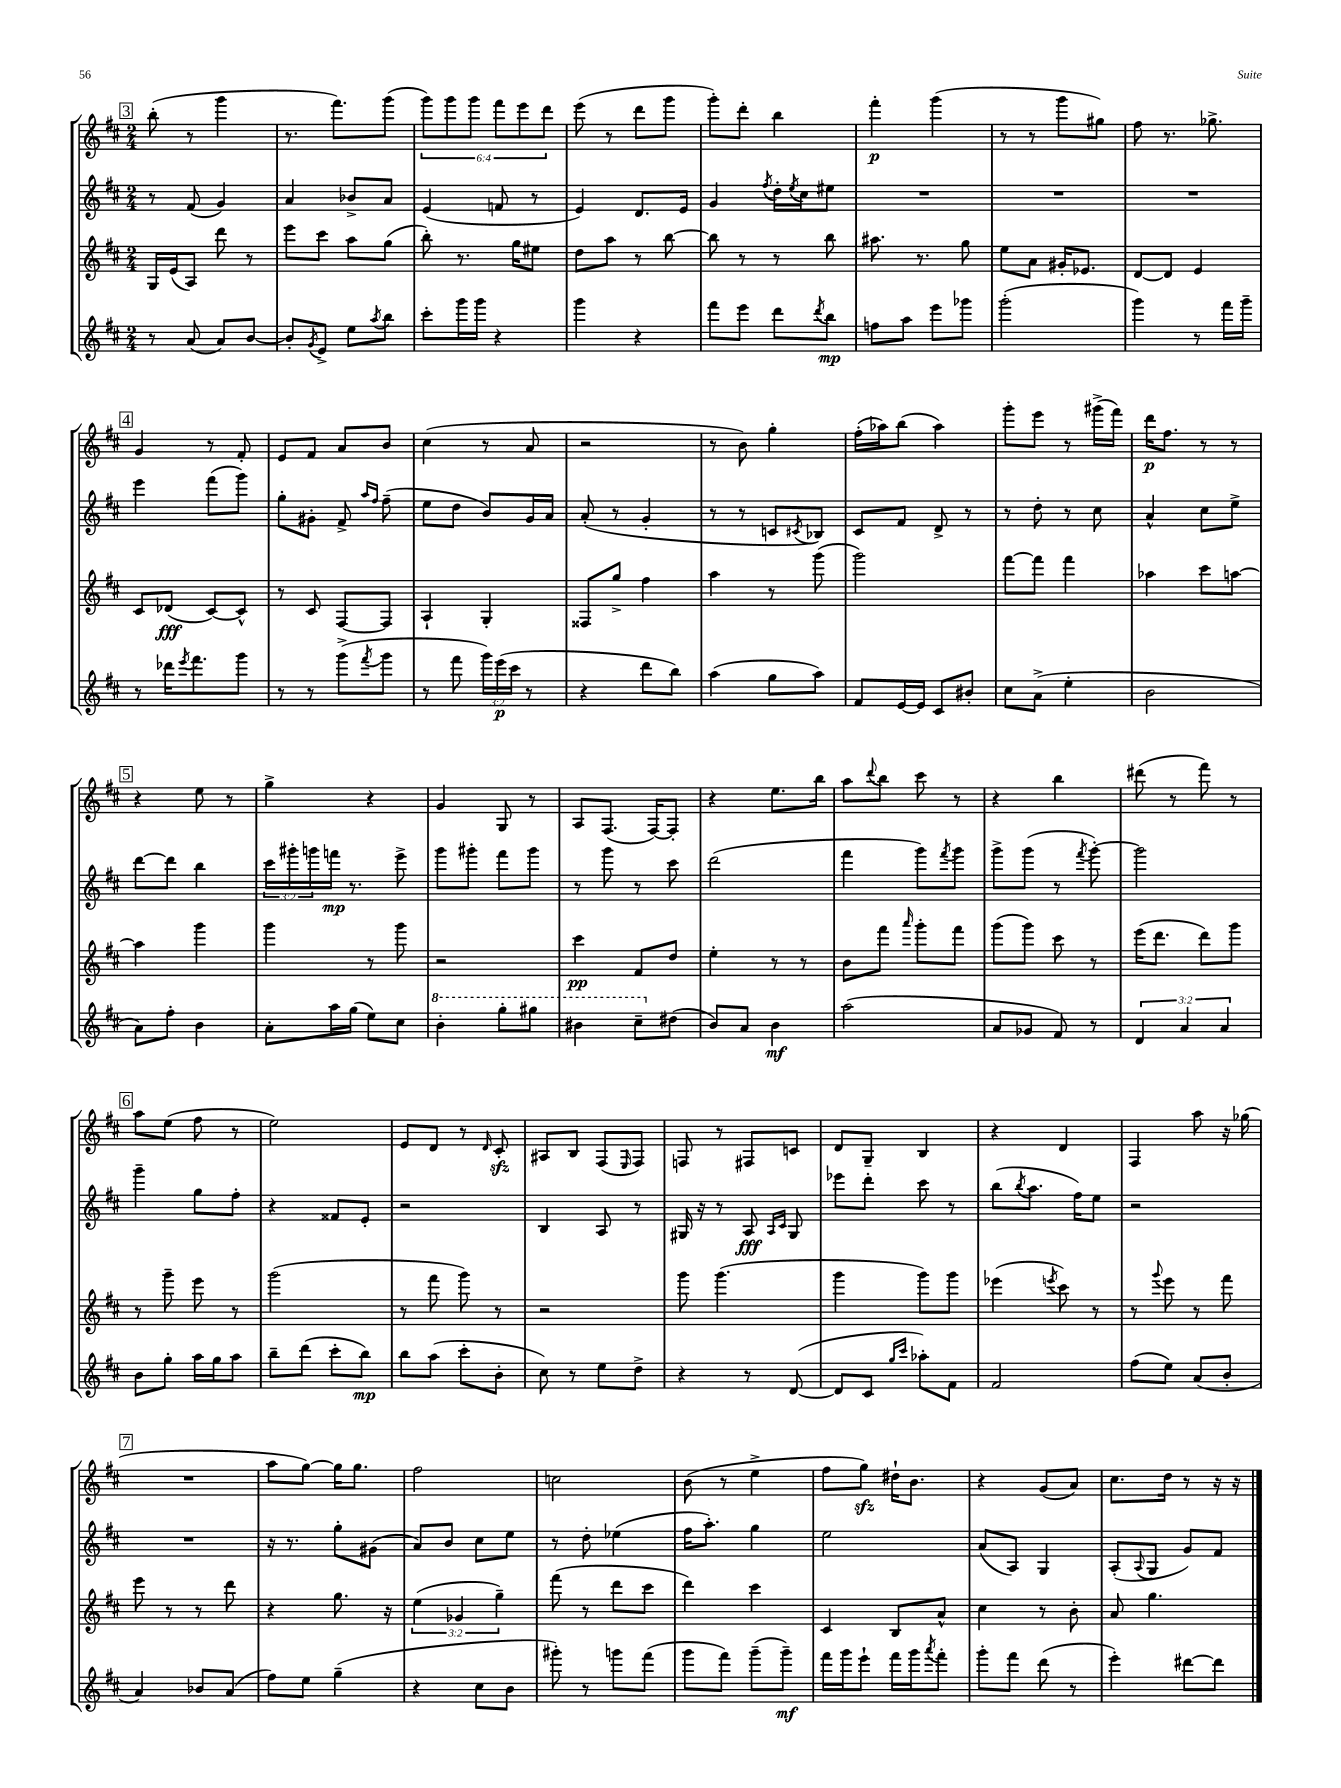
<<
\new StaffGroup <<
\new Staff = "s0" {
    \clef treble \key d \major \numericTimeSignature \time 2/4 \override Staff.TupletNumber.text = #tuplet-number::calc-fraction-text
    \mark \markup { \box "3" } b''8-.( r8 g'''4 |
    r8. fis'''8.) g'''8( |
    \tuplet 6/4 { g'''8) g'''8 g'''8 fis'''8 e'''8 d'''8 } |
    e'''8( r8 d'''8 g'''8 |
    g'''8-.) d'''8-. b''4 |
    fis'''4-.\p g'''4( |
    r8 r8 g'''8 gis''8) |
    fis''8 r8. ges''8.-> |
    \mark \markup { \box "4" } g'4 r8 fis'8-. |
    e'8 fis'8 a'8 b'8 |
    cis''4( r8 a'8 |
    r2 |
    r8 b'8) g''4-. |
    fis''16-.( aes''16) b''8( aes''4) |
    g'''8-. e'''8 r8 gis'''16->( fis'''16) |
    d'''16\p fis''8. r8 r8 |
    \mark \markup { \box "5" } r4 e''8 r8 |
    g''4-> r4 |
    g'4 g8 r8 |
    a8 fis8.( fis16~) fis8-. |
    r4 e''8. b''16 |
    a''8 \appoggiatura { d'''8 } b''8 cis'''8 r8 |
    r4 b''4 |
    dis'''8( r8 fis'''8) r8 |
    \mark \markup { \box "6" } a''8 e''8( fis''8 r8 |
    e''2) |
    e'8 d'8 r8 \grace { d'16 } cis'8-.\sfz |
    ais8 b8 fis8( \grace { e16 } fis8) |
    f8 r8 fis8 c'8 |
    d'8 g8-- b4 |
    r4 d'4 |
    fis4 a''8 r16 ges''16( |
    \mark \markup { \box "7" } R2 |
    a''8 g''8~) g''16 g''8. |
    fis''2 |
    c''2 |
    b'8( r8 e''4-> |
    fis''8 g''8\sfz) dis''16-! b'8. |
    r4 g'8( a'8) |
    cis''8. d''16 r8 r16 r16 \bar "|." |
}
\new Staff = "s1" {
    \clef treble \key d \major \numericTimeSignature \time 2/4 \override Staff.TupletNumber.text = #tuplet-number::calc-fraction-text
    \mark \markup { \box "3" } r8 fis'8( g'4) |
    a'4 bes'8-> a'8 |
    e'4( f'8 r8 |
    e'4) d'8. e'16 |
    g'4 \acciaccatura { fis''8 } d''16-. \acciaccatura { e''8 } cis''16 eis''8 |
    R2 |
    R2 |
    R2 |
    \mark \markup { \box "4" } e'''4 fis'''8( g'''8) |
    g''8-. gis'8-. fis'8-> \grace { a''16 fis''16 } fis''8--( |
    e''8 d''8 b'8) g'16 a'16 |
    a'8-.( r8 g'4-. |
    r8 r8 c'8 \acciaccatura { cis'8 } bes8) |
    cis'8 fis'8 d'8-> r8 |
    r8 d''8-. r8 cis''8 |
    a'4-^ cis''8 e''8-> |
    \mark \markup { \box "5" } d'''8~ d'''8 b''4 |
    \tuplet 3/2 { cis'''16 gis'''16-. g'''16 } f'''16\mp r8. e'''8-> |
    g'''8 gis'''8-. fis'''8 gis'''8 |
    r8 g'''8 r8 cis'''8 |
    d'''2( |
    fis'''4 g'''8) \acciaccatura { fis'''8 } g'''8 |
    g'''8-> g'''8( r8 \acciaccatura { fis'''8 } g'''8~-.) |
    g'''2 |
    \mark \markup { \box "6" } g'''4-- g''8 fis''8-. |
    r4 fisis'8 e'8-. |
    r2 |
    b4 a8 r8 |
    gis16 r16 r8 a8\fff \grace { a16 cis'16 } gis8 |
    ees'''8 d'''8-. cis'''8 r8 |
    b''8( \acciaccatura { b''8 } a''8. fis''16) e''8 |
    r2 |
    \mark \markup { \box "7" } R2 |
    r16 r8. g''8-. gis'8( |
    a'8) b'8 cis''8 e''8 |
    r8 d''8-. ees''4( |
    fis''16 a''8.-.) g''4 |
    e''2 |
    a'8( a8) g4 |
    a8-.( \appoggiatura { a8 } g8 g'8) fis'8 \bar "|." |
}
\new Staff = "s2" {
    \clef treble \key d \major \numericTimeSignature \time 2/4 \override Staff.TupletNumber.text = #tuplet-number::calc-fraction-text
    \mark \markup { \box "3" } g16 e'16( a8) d'''8 r8 |
    e'''8 cis'''8 a''8 g''8( |
    b''8-.) r8. g''16 eis''8 |
    d''8 a''8 r8 b''8~ |
    b''8 r8 r8 b''8 |
    ais''8. r8. g''8 |
    e''8 a'8 gis'16-. ees'8. |
    d'8~ d'8 e'4 |
    \mark \markup { \box "4" } cis'8 des'8\fff( cis'8~) cis'8-^ |
    r8 cis'8 fis8~ fis8 |
    a4-! g4-. |
    fisis8 g''8-> fis''4 |
    a''4 r8 g'''8( |
    g'''2) |
    fis'''8~ fis'''8 fis'''4 |
    aes''4 cis'''8 a''8~ |
    \mark \markup { \box "5" } a''4 g'''4 |
    g'''4 r8 g'''8 |
    r2 |
    cis'''4\pp fis'8 d''8 |
    e''4-. r8 r8 |
    b'8 fis'''8 \grace { a'''16 } g'''8-. fis'''8 |
    g'''8( g'''8) cis'''8 r8 |
    e'''16( d'''8. d'''8) g'''8 |
    \mark \markup { \box "6" } r8 g'''8-- e'''8 r8 |
    g'''2( |
    r8 fis'''8 g'''8) r8 |
    r2 |
    g'''8 g'''4.( |
    g'''4 g'''8) g'''8 |
    ees'''4( \acciaccatura { e'''8 } cis'''8) r8 |
    r8 \appoggiatura { g'''8 } e'''8 r8 fis'''8 |
    \mark \markup { \box "7" } e'''8 r8 r8 d'''8 |
    r4 g''8. r16 |
    \tuplet 3/2 { e''4( ges'4 g''4--) } |
    fis'''8( r8 d'''8 cis'''8 |
    d'''4) cis'''4 |
    cis'4 b8 a'8-^ |
    cis''4 r8 b'8-. |
    a'8 g''4. \bar "|." |
}
\new Staff = "s3" {
    \clef treble \key d \major \numericTimeSignature \time 2/4 \override Staff.TupletNumber.text = #tuplet-number::calc-fraction-text
    \mark \markup { \box "3" } r8 a'8( a'8) b'8~ |
    b'8-. \acciaccatura { g'8 } e'8-> e''8 \acciaccatura { a''8 } b''8 |
    cis'''8-. g'''16 g'''16 r4 |
    g'''4 r4 |
    fis'''8 e'''8 d'''8 \acciaccatura { d'''8 } b''8\mp |
    f''8 a''8 e'''8 ges'''8 |
    g'''2-.( |
    g'''4) r8 fis'''16 g'''16-- |
    \mark \markup { \box "4" } r8 des'''16 \acciaccatura { e'''8 } fis'''8. g'''8 |
    r8 r8 g'''8->( \acciaccatura { fis'''8 } g'''8 |
    r8 fis'''8 \tuplet 3/2 { g'''16) e'''16\p( cis'''16 } r8 |
    r4 d'''8 b''8) |
    a''4( g''8 a''8) |
    fis'8 e'16~ e'16 cis'8 bis'8-. |
    cis''8 a'8->( e''4-. |
    b'2 |
    \mark \markup { \box "5" } a'8) fis''8-. b'4 |
    a'8-. a''16 g''16( e''8) cis''8 |
    \ottava #1 b''4-. g'''8-. gis'''8 |
    bis''4 cis'''8-- \ottava #0 dis''8( |
    b'8) a'8 b'4\mf |
    a''2( |
    a'8 ges'8 fis'8) r8 |
    \tuplet 3/2 { d'4 a'4 a'4 } |
    \mark \markup { \box "6" } b'8 g''8-. a''16 g''16 a''8 |
    b''8-- d'''8( cis'''8-. b''8\mp) |
    b''8 a''8( cis'''8-. b'8-. |
    cis''8) r8 e''8 d''8-> |
    r4 r8 d'8~( |
    d'8 cis'8 \grace { g''16 cis'''16 } aes''8-.) fis'8 |
    fis'2 |
    fis''8( e''8) a'8( b'8-. |
    \mark \markup { \box "7" } a'4) bes'8 a'8( |
    fis''8) e''8 g''4--( |
    r4 cis''8 b'8 |
    gis'''8-.) r8 g'''8 fis'''8( |
    g'''8 fis'''8) g'''8--( g'''8--\mf) |
    fis'''16 g'''16 e'''8-! fis'''16 g'''16 \acciaccatura { a'''8 } fis'''8-. |
    g'''8-. fis'''8 d'''8( r8 |
    e'''4-.) dis'''8~ dis'''8 \bar "|." |
}
>>
>>
\layout { \context { \Score \remove "Bar_number_engraver" } }
